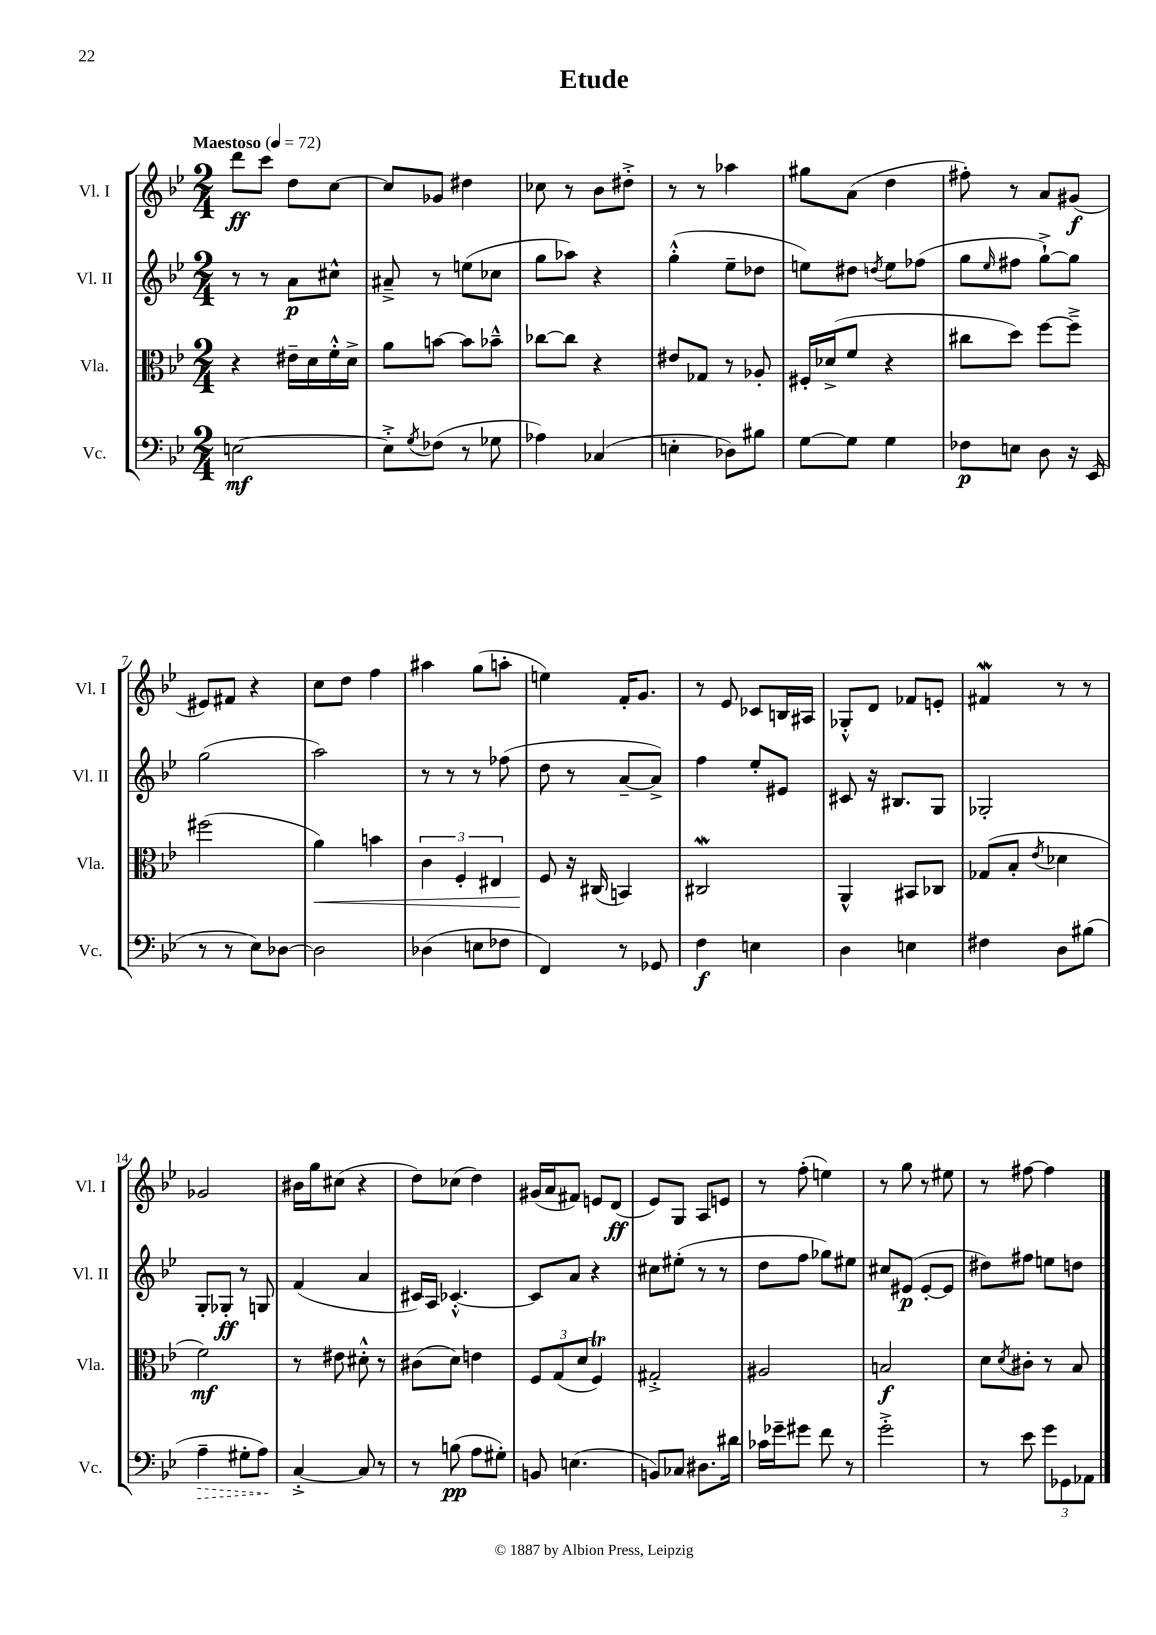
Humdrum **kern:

**kern	**kern	**kern	**kern
*staff4	*staff3	*staff2	*staff1
*clefF4	*clefC3	*clefG2	*clefG2
*k[b-e-]	*k[b-e-]	*k[b-e-]	*k[b-e-]
*M2/4	*M2/4	*M2/4	*M2/4
*MM72	*MM72	*MM72	*MM72
[2E	4r	8r	8ddd
.	.	8r	8ccc
.	16e#~	8a	8dd
.	16d	.	.
.	16f'^^	8cc#^^	[8cc
.	16d^	.	.
=	=	=	=
8E'^]	8a	8a#~^	8cc]
8qG	.	.	.
(8F-	[8b	8r	8g-
8r	8b]	(8ee	4dd#
8G-	8b-~^^	8cc-	.
=	=	=	=
4A-)	[8cc-	8gg	8cc-
.	8cc-]	8aa-)	8r
(4C-	4r	4r	8b-
.	.	.	8dd#'^
=	=	=	=
4E'	8e#	(4gg'^^	8r
.	8G-	.	8r
8D-)	8r	8ee-~	4aa-
8B#	8A-'	8dd-	.
=	=	=	=
[8G	16F#'	8ee)	8gg#
.	(16d-^	.	.
8G]	8f	8dd#	(8a
.	.	8qdd	.
4G	4r	8ee	4dd
.	.	(8ff-	.
=	=	=	=
8F-	8cc#	8gg	8ff#')
.	.	16qqee-	.
8E	8dd)	8ff#	8r
8D	[8ff	[8gg`^)	8a
16r	8ff~^]	8gg]	(8g#
(16EE-	.	.	.
=	=	=	=
8r	(2ff#	(2gg	8e#)
8r	.	.	8f#
8E-)	.	.	4r
[8D-	.	.	.
=	=	=	=
2D-]	4a)	2aa)	8cc
.	.	.	8dd
.	4b	.	4ff
=	=	=	=
(4D-	6c	8r	4aa#
.	.	8r	.
.	6F'	.	.
8E	.	8r	(8gg
.	6E#	.	.
8F-	.	(8ff-	8aa'
=	=	=	=
4FF)	8F	8dd	4ee)
.	16r	8r	.
.	(16C#	.	.
8r	4BB)	[8a~	16f'
.	.	.	8.g
8GG-	.	8a^])	.
=	=	=	=
4F	2C#	4ff	8r
.	.	.	8e-
4E	.	8ee-'	8c-
.	.	8e#	16B
.	.	.	16A#
=	=	=	=
4D	4AA^^	8c#	8G-'^^
.	.	16r	8d
.	.	8.B#	.
4E	8BB#	.	8f-
.	8C-	8G	8e'
=	=	=	=
4F#	(8G-	2G-'	4f#
.	8B-'	.	.
.	8qe-	.	.
8D	4d-	.	8r
(8B#	.	.	8r
=	=	=	=
4A~	2f)	8G'	2g-
.	.	8G-'	.
8G#'	.	8r	.
8A)	.	8G	.
=	=	=	=
[4C'^	8r	(4f	16b#
.	.	.	16gg
.	8e#	.	(8cc#
8C]	8d#'^^	4a	4r
8r	8r	.	.
=	=	=	=
8r	(8c#	16c#)	8dd)
.	.	16A	.
(8B	8d)	[4.c-'^^	(8cc-
8A	4e	.	4dd)
8G#')	.	.	.
=	=	=	=
8BB	12F	8c-]	(16g#
.	.	.	16a
.	(12G	.	.
(4.E	.	8a	8f#)
.	12d	.	.
.	4F)	4r	8e
.	.	.	(8d
=	=	=	=
8BB)	2G#'^	8cc#	8e-)
8C-	.	(8ee#'	8G
8.D#	.	8r	8A
.	.	8r	8e
16d#	.	.	.
=	=	=	=
16c-	2A#	8dd	8r
16g-~	.	.	.
8g#	.	8ff	(8ff'
8f	.	8gg-)	4ee)
8r	.	8ee#	.
=	=	=	=
2g'^	2B	8cc#	8r
.	.	(8e#	8gg
.	.	[8e#'	8r
.	.	8e#]	8ee#
=	=	=	=
8r	8d	8dd#)	8r
.	8qd	.	.
8e-	8c#'	8ff#	[8ff#
12g	8r	8ee	4ff#]
12GG-	.	.	.
.	8B-	8dd	.
12AA-	.	.	.
==	==	==	==
*-	*-	*-	*-
